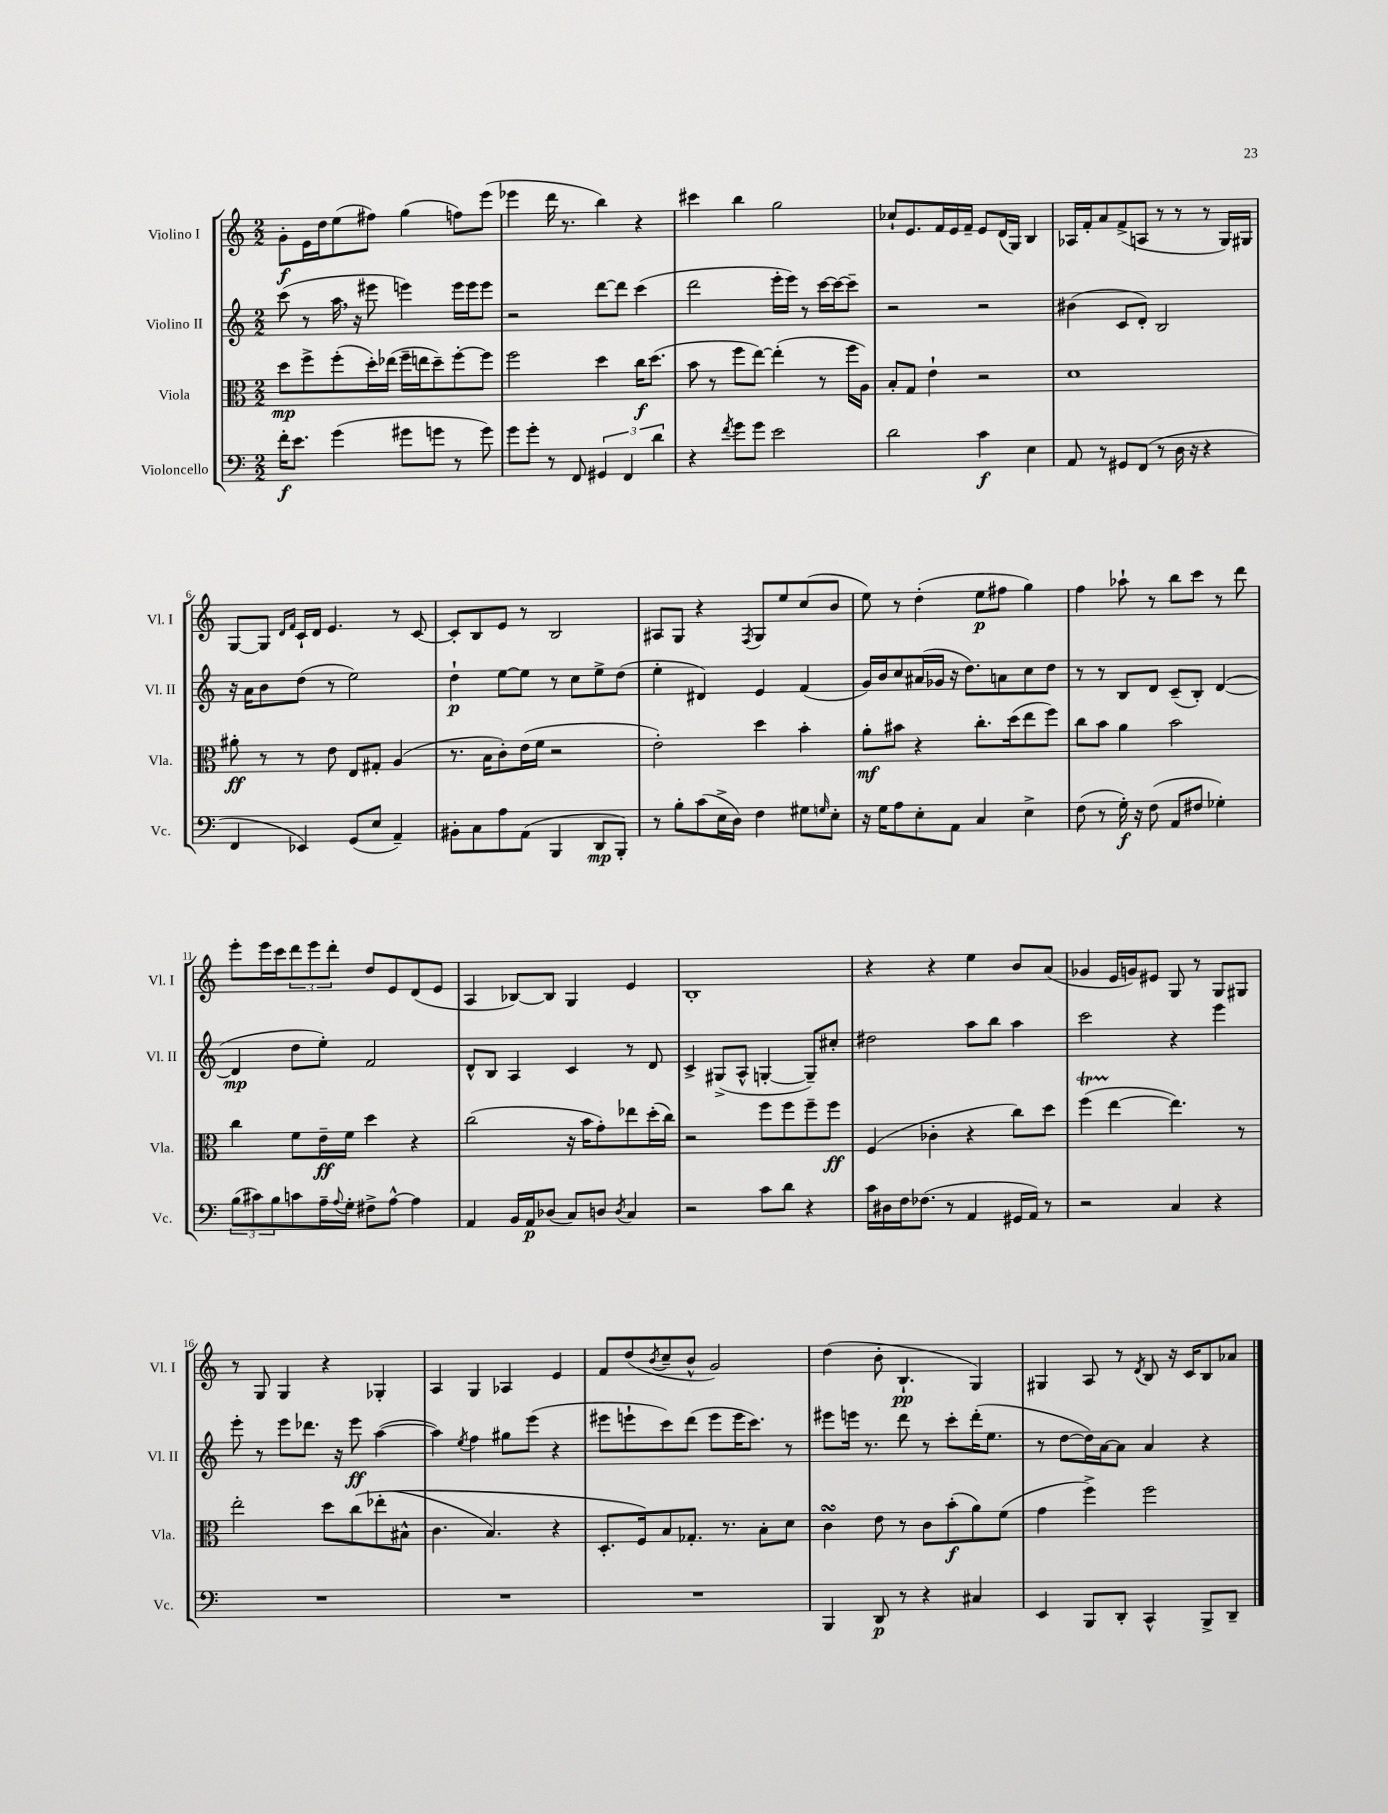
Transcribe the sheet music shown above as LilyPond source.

<<
\new StaffGroup <<
\new Staff = "s0" \with { instrumentName = "Violino I" shortInstrumentName = "Vl. I" } {
    \clef treble \key c \major \numericTimeSignature \time 2/2
    g'8-.\f e'16 d''16 e''8( fis''8) g''4( f''8) e'''8( |
    ees'''4 d'''16 r8. b''4) r4 |
    cis'''4 b''4 g''2 |
    ces''8-! e'8. f'16 e'16 f'16-- e'8 d'16( g16) b4 |
    aes16 f'16-. a'8 f'8->( a8 r8 r8 r8 g16) gis16 |
    g8~ g8 \grace { d'16 f'16 } c'16-! d'16 e'4. r8 c'8~ |
    c'8-. b8 e'8 r8 b2 |
    ais8 g8 r4 \acciaccatura { f8 } g8 e''8 c''8( b'8 |
    e''8) r8 d''4-.( e''8\p fis''8 g''4) |
    f''4 aes''8-! r8 b''8 c'''8 r8 d'''8 |
    e'''8-. e'''16 c'''16 \tuplet 3/2 { d'''8 e'''8 d'''8-. } d''8 e'8 d'8( e'8 |
    a4 bes8~) bes8 g4 e'4 |
    b1-. |
    r4 r4 e''4 b'8 a'8( |
    ges'4 e'16 g'16) eis'8 g8 r8 g8 gis8 |
    r8 g8 g4 r4 ges4-. |
    a4 g4 aes4 e'4 |
    f'8 d''8( \acciaccatura { b'8 } c''8-- b'8-^ g'2) |
    d''4( b'8-. b4.-!\pp g4) |
    gis4 a8 r8 \acciaccatura { d'8 } b8 r16 c'16 b8 aes'8 \bar "|." |
}
\new Staff = "s1" \with { instrumentName = "Violino II" shortInstrumentName = "Vl. II" } {
    \clef treble \key c \major \numericTimeSignature \time 2/2
    c'''8( r8 a''16 \breathe r16 eis'''8 e'''4) e'''16 e'''16 e'''8 |
    r2 d'''8~ d'''8 c'''4( |
    d'''2 e'''16-. e'''16) r8 c'''16~ c'''16~ c'''8-- |
    r2 r2 |
    bis'4( c'8 d'8-.) b2 |
    r16 a'16 b'8 d''8( r8 e''2) |
    d''4-!\p e''8~ e''8 r8 c''8 e''8-> d''8( |
    e''4-. dis'4) e'4 f'4( |
    g'16) b'16 c''8 ais'16( ges'16 r16 d''8.) a'8 c''8 d''8 |
    r8 r8 b8 d'8 c'8--( b8-.) d'4~( |
    d'4\mp d''8 e''8-.) f'2 |
    d'8-^ b8 a4 c'4 r8 d'8 |
    c'4-> gis8->( a8-^ g4~-. g8--) cis''8-. |
    dis''2 a''8 b''8 a''4 |
    c'''2 r4 e'''4 |
    e'''8-. r8 e'''8 des'''8. r16 e'''8\ff a''4~( |
    a''4) \acciaccatura { e''8 } f''4 gis''8 e'''8( r4 |
    eis'''8 e'''8-! c'''8) d'''8( e'''8 e'''16 c'''8.) r8 |
    eis'''8 e'''16 r8. d'''8 r8 c'''8-. d'''16-.( e''8. |
    r8 d''8~ d''16) a'16~ a'8 a'4 r4 \bar "|." |
}
\new Staff = "s2" \with { instrumentName = "Viola" shortInstrumentName = "Vla." } {
    \clef alto \key c \major \numericTimeSignature \time 2/2
    d''8\mp f''8-> f''8-.( d''16-.) ees''16( f''16-- e''16 d''8--) f''8~-. f''8 |
    f''2 d''4 c''16\f d''8.( |
    b'8 r8 f''8 e''8~) e''4-.( r8 f''16 a16) |
    b8-. g8 e'4-! r2 |
    d'1 |
    ais'8-.\ff r8 r8 e'8 e8 gis8-. a4( |
    r8. b16 c'8-.) e'16( f'16 r2 |
    e'2-.) d''4 b'4-. |
    a'8-.\mf bis'8 r4 c''8.-. d''16( e''8 f''8) |
    c''8 b'8 a'4 b'2 |
    c''4 f'8 e'16--\ff f'16 d''4 r4 |
    c''2( r16 b'16 g'8-.) ees''8 d''16-.( c''16) |
    r2 f''8 f''8 f''8-- f''8\ff |
    f4( ces'4-. r4 c''8) d''8 |
    f''4\startTrillSpan( e''4~\stopTrillSpan e''4.) r8 |
    e''2-. d''8 c''8\( ees''8-.( bis8-^ |
    c'4. b4.) r4 |
    d8.-. f16\) b8 ges8.-. r8. b8-. d'8 |
    c'4\turn e'8 r8 c'8 b'8-.\f( a'8) f'8( |
    g'4 f''4->) f''2 \bar "|." |
}
\new Staff = "s3" \with { instrumentName = "Violoncello" shortInstrumentName = "Vc." } {
    \clef bass \key c \major \numericTimeSignature \time 2/2
    f'16-.\f e'8. g'4( gis'8 g'8 r8 g'8) |
    g'8 g'8-. r8 f,8 \tuplet 3/2 { gis,4 f,4 d'4 } |
    r4 \acciaccatura { f'8 } g'8 g'8 e'2 |
    d'2 c'4\f e4 |
    a,8 r8 gis,8 f,8( r8 d16 r16 r4 |
    f,4 ees,4) g,8( e8 a,4--) |
    bis,8-. c8 a8 a,8( b,,4 d,8\mp b,,8-.) |
    r8 b8-. c'8( e16-> d16) f4 gis8 \grace { g16 } e8-. |
    r16 g16 a8 e8-. a,8 c4 e4-> |
    f8( r8 g16-.\f) r16 f8( a,8 fis8 ges4-.) |
    \tuplet 3/2 { b8( cis'8) b8 } c'8 a16-- \appoggiatura { a8 } g16-. fis8-> a8~-^ a4 |
    a,4 b,16 a,16\p des8( c8) d8 \acciaccatura { d8 } c4 |
    r2 c'8 d'8 r4 |
    c'16 dis16 f16 fes8.( r8 a,4 gis,16 a,16) r8 |
    r2 c4 r4 |
    R1 |
    R1 |
    R1 |
    b,,4 d,8\p r8 r4 cis4 |
    e,4 b,,8 d,8-. c,4-^ b,,8-> d,8-- \bar "|." |
}
>>
>>
